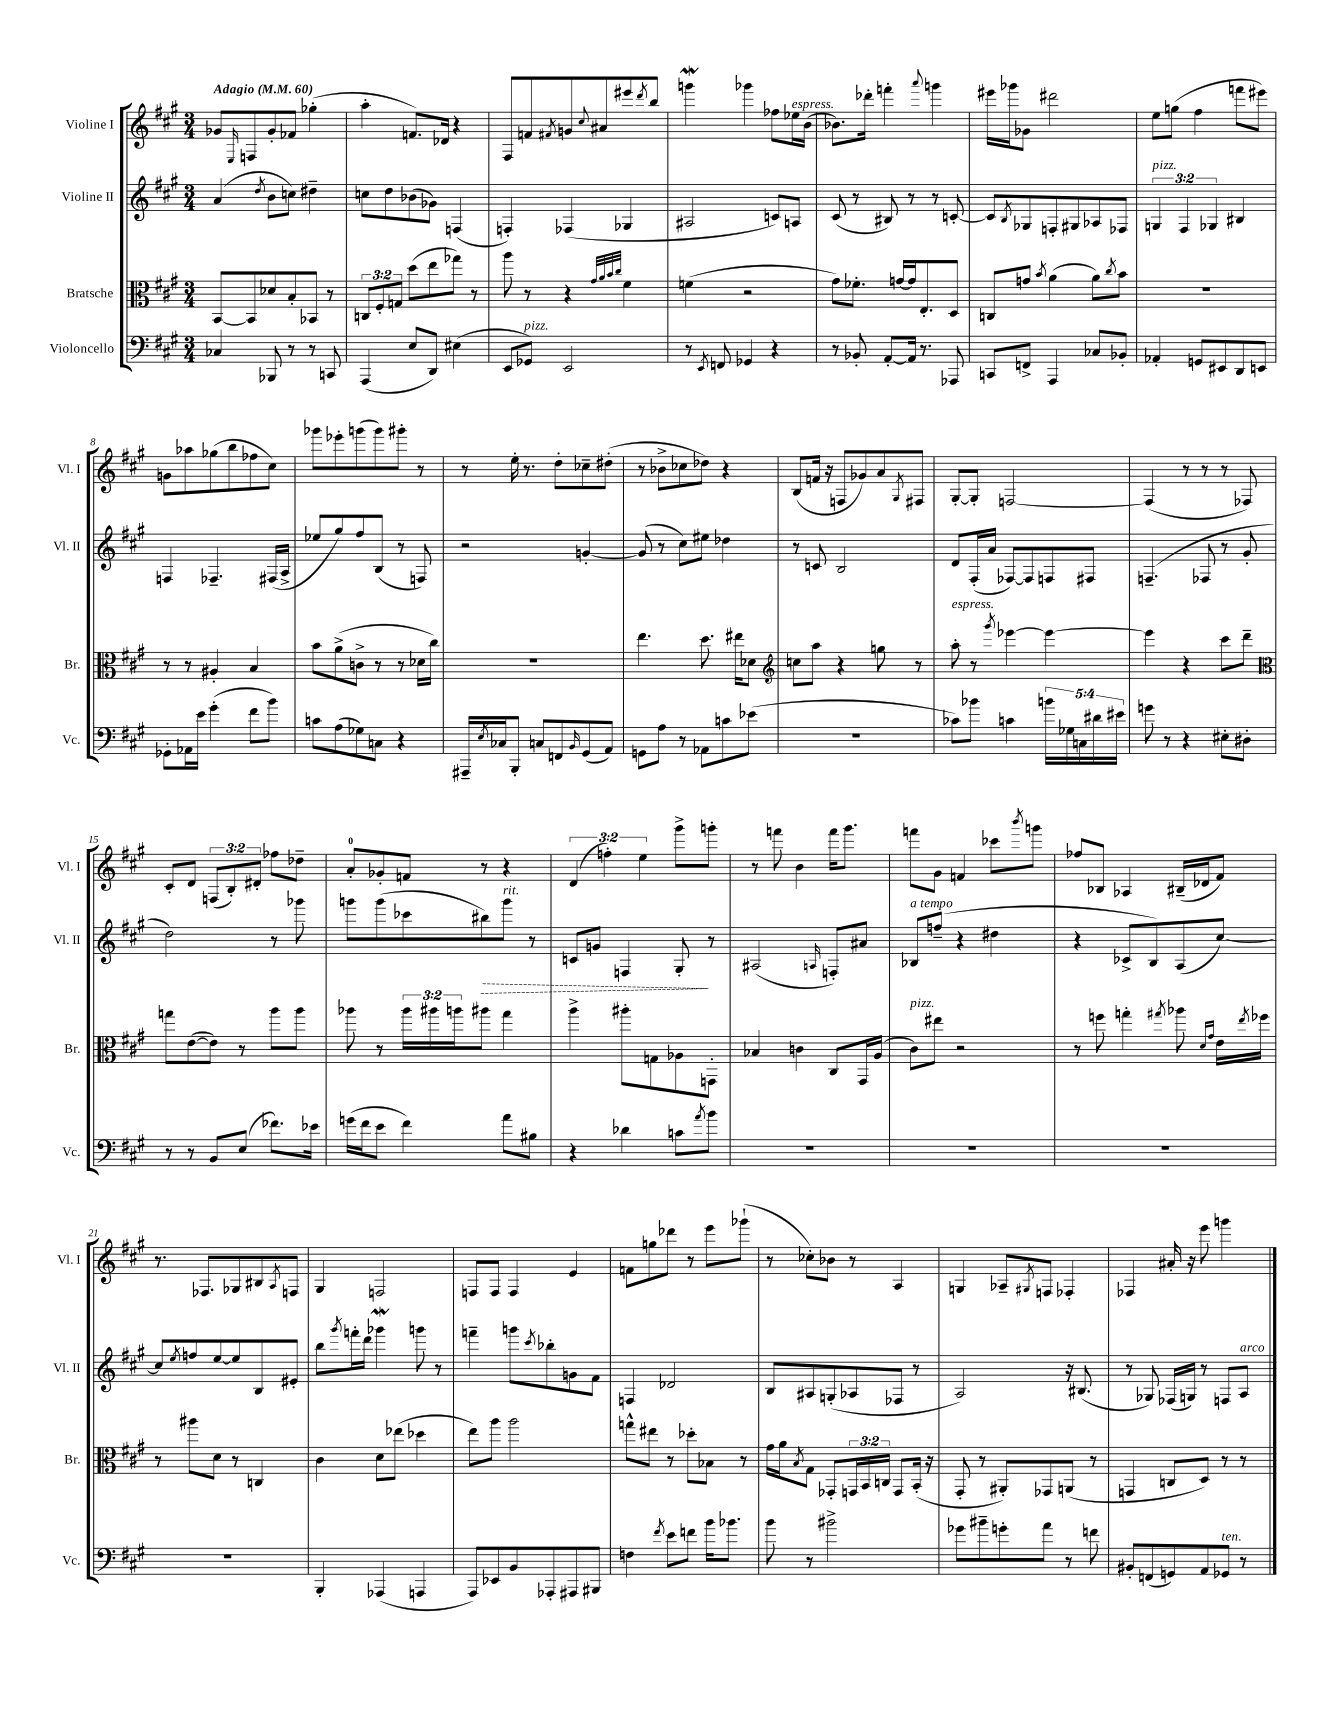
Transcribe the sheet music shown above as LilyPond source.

<<
\new StaffGroup <<
\new Staff = "s0" \with { instrumentName = "Violine I" shortInstrumentName = "Vl. I" } {
    \clef treble \key a \major \numericTimeSignature \time 3/4 \override Staff.TupletNumber.text = #tuplet-number::calc-fraction-text \tempo "Adagio" 4 = 60
    ges'8 \grace { e16 } f8 ges'8-. fes'8 ges''4-.( |
    a''4-. f'8.) des'16 r4 |
    fis8 f'8 \acciaccatura { fis'8 } g'8 \appoggiatura { cis''8 } ais'8 eis'''8 \acciaccatura { d'''8 } b''8 |
    g'''4\mordent ges'''4 fes''8 ees''16^\markup { \italic "espress." } b'16( |
    bes'8.) des'''16-. f'''4-. \appoggiatura { a'''8 } g'''4 |
    eis'''16 ges'''16 ges'8 dis'''2 |
    e''8 g''8( fis''4 f'''8 eis'''8) |
    g'8 aes''8 ges''8( b''8 fes''8 cis''8) |
    ges'''8 ees'''8-. g'''8( g'''8) gis'''8-. r8 |
    r8 e''16-. r8. d''8-. ces''8-- dis''8-.( |
    r8 bes'8-> ces''8 des''8) r4 |
    b8( f'16 r16 f8 ges'8) a'8 \acciaccatura { gis8 } fis8 |
    gis8~-. gis8-. f2~ |
    f4( r8 r8 r8 fes8) |
    cis'8-. d'8 \tuplet 3/2 { f8( b8-.) dis'8-. } fes''8 des''8-- |
    a'8-0-. ges'8-. f'8 r8 r4 |
    \tuplet 3/2 { d'4( f''4-.) e''4 } gis'''8-> g'''8-. |
    r8 f'''8 b'4 f'''16 gis'''8. |
    f'''8 gis'8 f'4 ces'''8 \acciaccatura { b'''8 } g'''8 |
    fes''8 bes8 aes4 bis16--( des'16 fis'8) |
    r8. fes8. ges8 bis8 \acciaccatura { a8 } f8 |
    gis4 f2 |
    f8 f8 f4 e'4 |
    f'8 g''8 des'''8 r8 e'''8 ges'''8-!( |
    r8 ces''8-.) bes'8 r8 a4 |
    g4 aes8-- \acciaccatura { gis8 } f8 fes4-. |
    fes4 ais'16-. r16 e'''8 g'''4 \bar "|." |
}
\new Staff = "s1" \with { instrumentName = "Violine II" shortInstrumentName = "Vl. II" } {
    \clef treble \key a \major \numericTimeSignature \time 3/4 \override Staff.TupletNumber.text = #tuplet-number::calc-fraction-text
    a'4( \acciaccatura { d''8 } b'8 c''8) dis''4-- |
    c''8 d''8 bes'8( ges'8) f4( |
    f4-.) fes4( ges4 |
    ais2 c'8) a8 |
    cis'8( r8 bis8) r8 r8 c'8~-. |
    c'8 \acciaccatura { b8 } ges8 f8-. gis8 aes8 fes8 |
    \tuplet 3/2 { g4^\markup { \italic "pizz." } fis4 ges4 } bis4 |
    f4 fes4.-- fis16( a16-> |
    ees''8 gis''8) fis''8 b8( r8 f8) |
    r2 g'4~-. |
    g'8( r8 cis''8) eis''8 des''4 |
    r8 c'8 b2 |
    d'8 fis16-.( a'16 fes8~) fes8 f8 fis8 |
    f4.--( fes8 r8 gis'8-. |
    d''2) r8 ges'''8 |
    g'''8 g'''8( ces'''8 \once \override Hairpin.style = #'dashed-line bis''8\>) g'''8^\markup { \italic "rit." } r8 |
    c'8 g'8 f4 gis8-.\! r8 |
    ais2( \grace { a16 } f8-.) ais'8 |
    bes8^\markup { \italic "a tempo" } f''8--( r4 dis''4 |
    r4 ces'8-> b8) a8( cis''8~) |
    cis''8 \acciaccatura { e''8 } f''8 e''8~ e''8 b8 eis'8-. |
    b''8 \acciaccatura { gis'''8 } f'''16-. d'''16 ges'''4\mordent g'''8 r8 |
    f'''4-- g'''8 \acciaccatura { cis'''8 } bes''8-. g'8 fis'8 |
    f4 des'2 |
    b8 ais8 g8-.( aes8 fes8 r8 |
    a2) r16 bis8.( |
    r8 ges8) fes16( g16) r8 f8 a8^\markup { \italic "arco" } \bar "|." |
}
\new Staff = "s2" \with { instrumentName = "Bratsche" shortInstrumentName = "Br." } {
    \clef alto \key a \major \numericTimeSignature \time 3/4 \override Staff.TupletNumber.text = #tuplet-number::calc-fraction-text
    b,8~ b,8 des'8 b8-. bes,8 r8 |
    \tuplet 3/2 { c8 fis8-. g8 } d''8( e''8 ges''8) r8 |
    a''8 r8 r4 \grace { gis'32 a'32 b'32 cis''32 } fis'4 |
    f'4( r2 |
    gis'8) fes'8.-. g'16~ g'16 e8.-. d8 |
    c8 g'8 \acciaccatura { b'8 } a'4( a'8) \acciaccatura { cis''8 } b'8 |
    R2. |
    r8 r8 ais4-. b4 |
    b'8 a'8->( c'8-> r8 r8 des'16 cis''16) |
    R2. |
    e''4. d''8. eis''16 des'8 |
    \clef treble c''8 a''8 r4 g''8 r8 |
    a''8-.^\markup { \italic "espress." } r8 \acciaccatura { gis'''8 } ees'''4~ ees'''4~ |
    ees'''4 r4 cis'''8 d'''8-- |
    \clef alto g''8 e'8~( e'8) r8 a''8 a''8 |
    aes''8 r8 \tuplet 3/2 { aes''16 ais''16 a''16 } ais''8 gis''4 |
    a''4-> ais''8-. g8 aes8 g,8-. |
    bes4 c'4 cis8 gis,16 a16( |
    cis'8^\markup { \italic "pizz." }) eis''8 r2 |
    r8 f''8 g''4-. \acciaccatura { gis''8 } aes''8 \grace { d'16 gis'16 } e'16 \acciaccatura { e''8 } fes''16 |
    r8 ais''8 d'8 r8 c4 |
    cis'4 d'8 ees''8( des''4 |
    e''8) a''8 a''2 |
    g''8-^ eis''8 r8 des''8-. bes8 r8 |
    gis'16 a'16 \acciaccatura { b8 } gis8 ges,8-. \tuplet 3/2 { g,16 b,16 c16 } g,8 b,16-.( r16 |
    gis,8-. r8 ais,8-.) ges,8 a,8( r8 |
    g,4 c8 d8) r8 r8 \bar "|." |
}
\new Staff = "s3" \with { instrumentName = "Violoncello" shortInstrumentName = "Vc." } {
    \clef bass \key a \major \numericTimeSignature \time 3/4 \override Staff.TupletNumber.text = #tuplet-number::calc-fraction-text
    ces4 bes,,8 r8 r8 c,8 |
    a,,4( e8 d,8) eis4( |
    e,8 ges,8^\markup { \italic "pizz." }) e,2 |
    r8 \acciaccatura { e,8 } f,8 ges,4 r4 |
    r8 bes,8-. a,8~-. a,16 r8. aes,,8 |
    c,8 f,8-> a,,4 ces8 bes,8-. |
    aes,4-. g,8 eis,8 d,8 e,8 |
    ges,8-. aes,16 e'16 gis'4-.( fis'8 b'8) |
    c'8 a8( ges8) c8 r4 |
    ais,,16-- \acciaccatura { e8 } ces16 b,,8-. c8 f,8 \grace { b,16 } gis,8( a,8) |
    g,8 a8 r8 aes,8 c'8 ees'8( |
    R2. |
    ces'8) bes'8 c'4 \tuplet 5/4 { b'16 ges16 c16 dis'16 eis'16 } |
    g'8 r8 r4 eis8-. dis8-. |
    r8 r8 b,8 e8( fes'8.) ees'16 |
    g'16( fis'16 e'8 fis'4) a'8 bis8 |
    r4 des'4 c'8 \acciaccatura { a'8 } b'8 |
    R2. |
    R2. |
    R2. |
    R2. |
    b,,4-. aes,,4( a,,4 |
    a,,8) ees,8 b,8 aes,,8-. ais,,8 bis,,8 |
    f4 \acciaccatura { fis'8 } e'8 f'8 b'16 bes'8. |
    b'8 r8 bis'2-> |
    ges'8 bis'8-- g'8-. a'8 r8 f'8 |
    bis,8-. f,8( g,8) a,8 ges,8^\markup { \italic "ten." } r8 \bar "|." |
}
>>
>>
